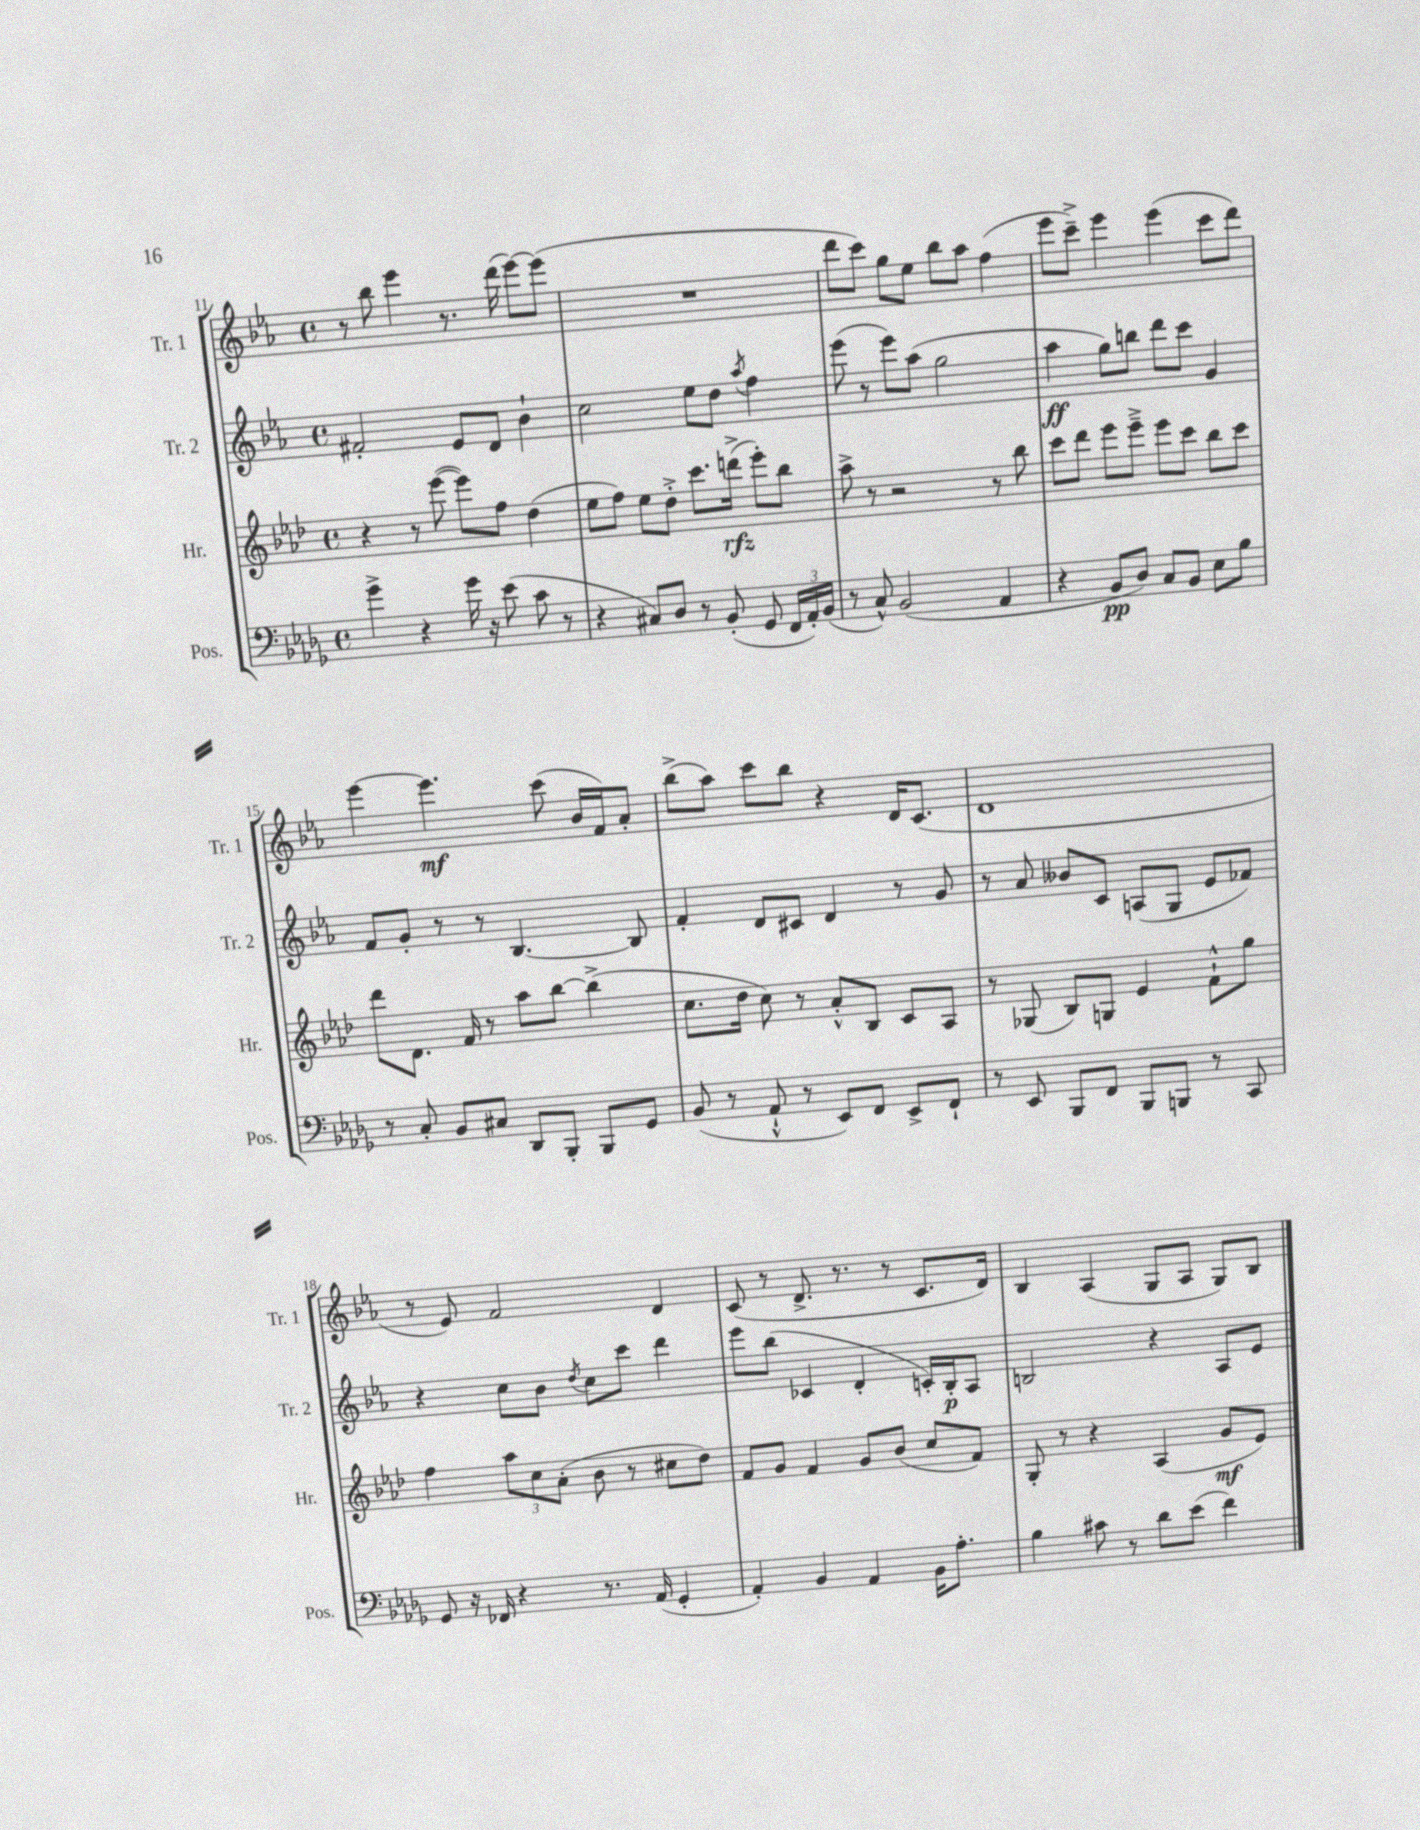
<<
\new StaffGroup <<
\new Staff = "s0" \with { instrumentName = "Tr. 1" shortInstrumentName = "Tr. 1" } {
    \clef treble \key ees \major \defaultTimeSignature \time 4/4
    \autoBeamOff r8 bes''8 ees'''4 r8. d'''16( ees'''8[~) ees'''8]( |
    R1 |
    d'''8[ c'''8]) g''8[ ees''8] bes''8[ aes''8] f''4( |
    ees'''8[ c'''8]--->) ees'''4 ees'''4( c'''8[ d'''8]) |
    ees'''4~ ees'''4.\mf c'''8( bes'16[ f'16) aes'8]-. |
    bes''8[->( aes''8]) c'''8[ bes''8] r4 d'16[ c'8.]( |
    d'1 |
    r8 ees'8) f'2 d'4 |
    c'8( r8 d'8.-> r8. r8 c'8.[ d'16]) |
    bes4 aes4( g8[ aes8] g8[) bes8] \bar "|." |
}
\new Staff = "s1" \with { instrumentName = "Tr. 2" shortInstrumentName = "Tr. 2" } {
    \clef treble \key ees \major \defaultTimeSignature \time 4/4
    \autoBeamOff fis'2-. ees'8[ d'8] bes'4-! |
    c''2 ees''8[ d''8] \acciaccatura { aes''8 } f''4 |
    ees'''8( r8 ees'''8[) aes''8]( g''2 |
    aes''4\ff g''8[) b''8] d'''8[ c'''8] g'4 |
    f'8[ g'8]-. r8 r8 bes4.~ bes8 |
    f'4-. d'8[ cis'8] d'4 r8 g'8 |
    r8 aes'8 beses'8[ c'8] a8[( g8] ees'8[ fes'8]) |
    r4 c''8[ bes'8] \acciaccatura { d''8 } c''8[ c'''8] d'''4 |
    ees'''8[ bes''8]( ces'4 d'4-. c'16[-.) bes16-.\p aes8] |
    b2 r4 aes8[ ees'8] \bar "|." |
}
\new Staff = "s2" \with { instrumentName = "Hr." shortInstrumentName = "Hr." } {
    \clef treble \key aes \major \defaultTimeSignature \time 4/4
    \autoBeamOff r4 r8 ees'''8~( ees'''8[) f''8] des''4( |
    ees''8[ f''8]) ees''8[ des''8]-.-> c'''8.[ d'''16]->\rfz( ees'''8[-.) bes''8] |
    aes''8-> r8 r2 r8 bes''8 |
    c'''8[ des'''8] ees'''8[ ees'''8]---> ees'''8[ c'''8] bes''8[ c'''8] |
    des'''8[ des'8.] f'16 r8 aes''8[ bes''8]~ bes''4->( |
    c''8.[ des''16] c''8) r8 aes'8[-.-^ bes8] c'8[ aes8] |
    r8 ges8( bes8[) g8] ees'4 f'8[-!-^ g''8] |
    f''4 \tuplet 3/2 { aes''8[ c''8 aes'8]-.( } bes'8 r8 cis''8[ des''8]) |
    f'8[ g'8] f'4 g'8[ bes'8]( c''8[ f'8]) |
    g8-. r8 r4 aes4( g'8[\mf ees'8]) \bar "|." |
}
\new Staff = "s3" \with { instrumentName = "Pos." shortInstrumentName = "Pos." } {
    \clef bass \key des \major \defaultTimeSignature \time 4/4
    \autoBeamOff ges'4-> r4 ges'16 r16 ees'8( c'8 r8 |
    r4 cis8[) des8] r8 bes,8-.( ges,8 \tuplet 3/2 { f,16[ aes,16-.) bes,16]( } |
    r8 c8-^) bes,2( aes,4 |
    r4 bes,8[\pp des8]) c8[ bes,8] ees8[ bes8] |
    r8 c8-. bes,8[ cis8] des,8[ bes,,8]-. bes,,8[ ges,8] |
    bes,8( r8 aes,8-!-^ r8 ees,8[) f,8] ees,8[-> f,8]-! |
    r8 ees,8 bes,,8[ f,8] bes,,8[ b,,8] r8 c,8 |
    ges,8 r16 fes,16 r4 r8. aes,16( ges,4-. |
    aes,4-.) bes,4 aes,4 bes,16[ aes8.]-. |
    bes4 cis'8 r8 des'8[ ees'8]( f'4) \bar "|." |
}
>>
>>
\layout { \context { \Score currentBarNumber = #11 } }
